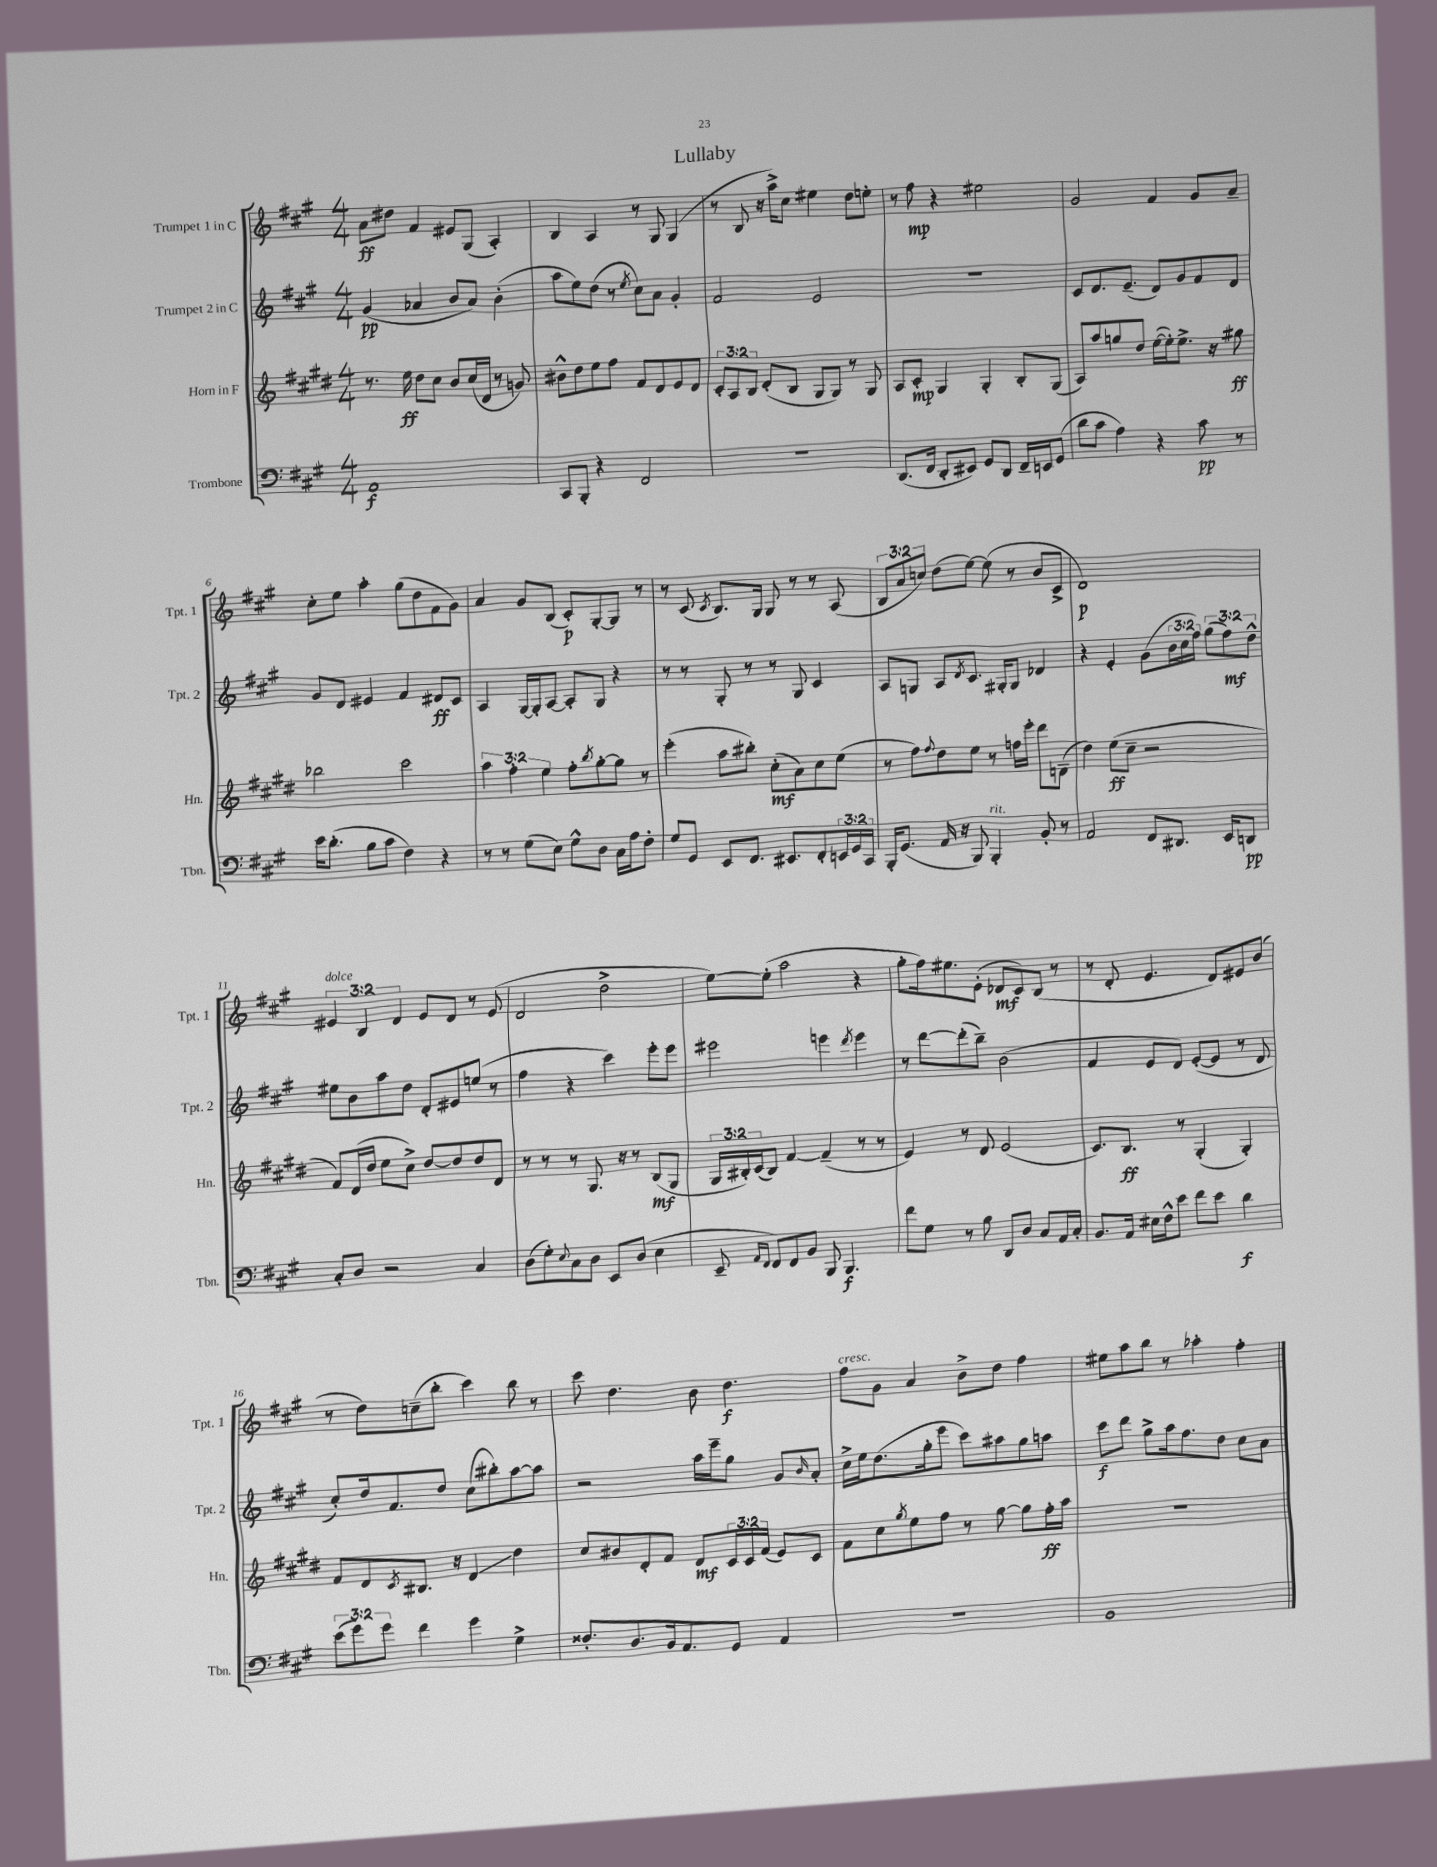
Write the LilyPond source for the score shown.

\header { title = "Lullaby" }
<<
\new StaffGroup <<
\new Staff = "s0" \with { instrumentName = "Trumpet 1 in C" shortInstrumentName = "Tpt. 1" } {
    \clef treble \key a \major \numericTimeSignature \time 4/4 \override Staff.TupletNumber.text = #tuplet-number::calc-fraction-text
    a'8\ff dis''8 fis'4 eis'8 gis8( a4-.) |
    b4 a4 r8 gis8 gis4( |
    r8 b8 r16 a''16->) cis''8 eis''4 d''8 e''8-. |
    r8 fis''8\mp r4 eis''2 |
    gis'2 fis'4 gis'8 a'8-- |
    cis''8-. e''8 a''4-. gis''8( d''8 fis'8 gis'8) |
    a'4 gis'8 b8( cis'8-.\p) gis8~-. gis8 r8 |
    r8 cis'8( \acciaccatura { cis'8 } b8.) gis16 gis8 r8 r8 a8( |
    \tuplet 3/2 { b8 a'8 c''8) } d''8( e''8~) e''8( r8 b'8 cis'8-> |
    d'1\p) |
    \tuplet 3/2 { eis'4^\markup { \italic "dolce" } b4 d'4 } eis'8 d'8 r8 eis'8( |
    d'2 d''2-> |
    e''8~) e''8-.( a''2 r4 |
    gis''8-. fis''16) eis''8. e'8-.( des'8\mf cis'8) b8( r8 |
    r8 d'8-. e'4. d'8) eis'8 b'8( |
    r8 d''8) c''8--( b''8-. cis'''4) b''8 r8 |
    cis'''8 d''4. b'8 d''4.\f |
    fis''8^\markup { \italic "cresc." } gis'8 a'4 b'8-> d''8 fis''4 |
    eis''8 a''8 b''8 r8 aes''4-. fis''4-. \bar "|." |
}
\new Staff = "s1" \with { instrumentName = "Trumpet 2 in C" shortInstrumentName = "Tpt. 2" } {
    \clef treble \key a \major \numericTimeSignature \time 4/4 \override Staff.TupletNumber.text = #tuplet-number::calc-fraction-text
    gis'4\pp( aes'4 b'8 aes'8) b'4-.( |
    a''8 e''8) d''8( r8 \acciaccatura { e''8 } cis''8) a'8 gis'4-. |
    fis'2 e'2 |
    R1 |
    cis'8 d'8. e'8.--( d'8) gis'8 fis'8 d'8 |
    gis'8 d'8 eis'4 fis'4 dis'8\ff cis'8 |
    a4 gis16~ gis16-. a8~ a8-. gis8 r4 |
    r8 r8 gis8-. r8 r8 gis8 cis'4 |
    a8 g8 a8 \acciaccatura { d'8 } cis'8. gis16-. gis8 des'4 |
    r4 e'4-. gis'8( \tuplet 3/2 { b'16 cis''16 fis''16) } \tuplet 3/2 { gis''8( fis''8\mf) d''8-^ } |
    eis''8 b'8 a''8 d''8 d'8-. eis'8 e''8( r8 |
    fis''4 r4 cis'''4) e'''8-. e'''8 |
    eis'''2 e'''4 \acciaccatura { d'''8 } e'''4 |
    r8 d'''8~ d'''8-.( b''8--) b'2( |
    fis'4 e'8 d'8) e'8~-.( e'8 r8 d'8 |
    cis''8-.) d''16 fis'8. d''8 cis''8( bis''8-.) a''8~ a''8 |
    r2 a''16 e'''16-- gis''8 gis'8 \grace { b'16 } a'8-. |
    cis''16-> e''16 d''8.( gis''16-. e'''8 cis'''8) ais''8 gis''8 a''8 |
    cis'''8\f d'''8 gis''8-> a''16 fis''8. d''8 cis''8 a'8 \bar "|." |
}
\new Staff = "s2" \with { instrumentName = "Horn in F" shortInstrumentName = "Hn." } {
    \clef treble \key e \major \numericTimeSignature \time 4/4 \override Staff.TupletNumber.text = #tuplet-number::calc-fraction-text
    r8. e''16\ff dis''8 cis''8 b'8 cis''16( dis'16 r8 g'8) |
    bis'8-^ dis''8 e''8 fis''8 fis'8 dis'8 e'8 dis'8 |
    \tuplet 3/2 { cis'8-. a8 b8 } dis'8-.( b8 gis8 gis8) r8 gis8 |
    a8 cis'8-.\mp gis4 gis4-. b8-. gis8( |
    a8) a''8 g''8 dis''8 e''16~( e''16-.) e''8.-> r16 gis''8\ff |
    bes''2 cis'''2 |
    \tuplet 3/2 { a''4 fis''4-. e''4 } fis''8-. \acciaccatura { b''8 } gis''8~-. gis''8 r8 |
    e'''4-.( a''8 bis''8-.) cis''8-.\mf( a'8) cis''8 e''8( |
    r8 fis''8) \appoggiatura { fis''8 } dis''8 e''8 r8 f''16 e'''16-. dis'''8 d'8--( |
    dis''4) e''8\ff( cis''8-- r2 |
    fis'8) dis'16( dis''16 e''8 cis''8->) dis''8~ dis''8 dis''8 dis'8 |
    r8 r8 r8 gis8. r16 r8 b8\mf( gis8 |
    \tuplet 3/2 { gis16 bis16-.) cis'16( } bis8) fis'4~ fis'4--( r8 r8 |
    e'4) r8 dis'8 e'2( |
    cis'8.) b8.\ff r8 gis4-.( gis4-.) |
    fis'8 dis'8 \acciaccatura { cis'8 } bis8. r16 dis'4\glissando dis''4 |
    cis''8 bis'8 dis'8-. fis'8 dis'8\mf \tuplet 3/2 { cis'16 cis'16 fis'16( } e'8) cis'8 |
    fis'8 cis''8 \acciaccatura { gis''8 } e''8 fis''8 r8 gis''8~ gis''8 fis''16-.\ff a''16 |
    r1 \bar "|." |
}
\new Staff = "s3" \with { instrumentName = "Trombone" shortInstrumentName = "Tbn." } {
    \clef bass \key a \major \numericTimeSignature \time 4/4 \override Staff.TupletNumber.text = #tuplet-number::calc-fraction-text
    a,1\f |
    cis,8 b,,8-. r4 fis,2 |
    R1 |
    d,8.( fis,16 d,8-. eis,8) gis,8 d,8 fis,16-- e,16 gis,8( |
    d'8 cis'8 a4) r4 cis'8\pp r8 |
    e'16 d'8.-.( b8 cis'8 fis4) r4 |
    r8 r8 gis8( e8) gis8-^ d8 cis16 a16 fis8-. |
    gis8 gis,8 e,8 fis,8. eis,8. fis,8-. \tuplet 3/2 { e,16 gis,16 cis,16 } |
    b,,16-. gis,8.( a,16 r16 b,,8) b,,4-.^\markup { \italic "rit." } b,8-. r8 |
    a,2 fis,8 dis,8. e,16 d,8\pp |
    cis8-. d8 r2 cis4 |
    d8( gis8-.) \appoggiatura { e8 } cis8 d8 e,8 d8( e4 |
    e,8-- \grace { a,16 fis,16 } fis,8) fis,8 b,8 b,,8 b,,4.\f |
    fis'8 gis8 r8 b8 d,8 d8 cis8 a,16 cis16-. |
    b,8. a,16 eis16 fis16-^ e'8 fis'8 e'8 d'4\f |
    \tuplet 3/2 { e'8( gis'8) gis'8 } fis'4 gis'4 gis4-> |
    fisis8.-. d8. b,16 a,8. gis,8 a,4 |
    R1 |
    b,1 \bar "|." |
}
>>
>>
